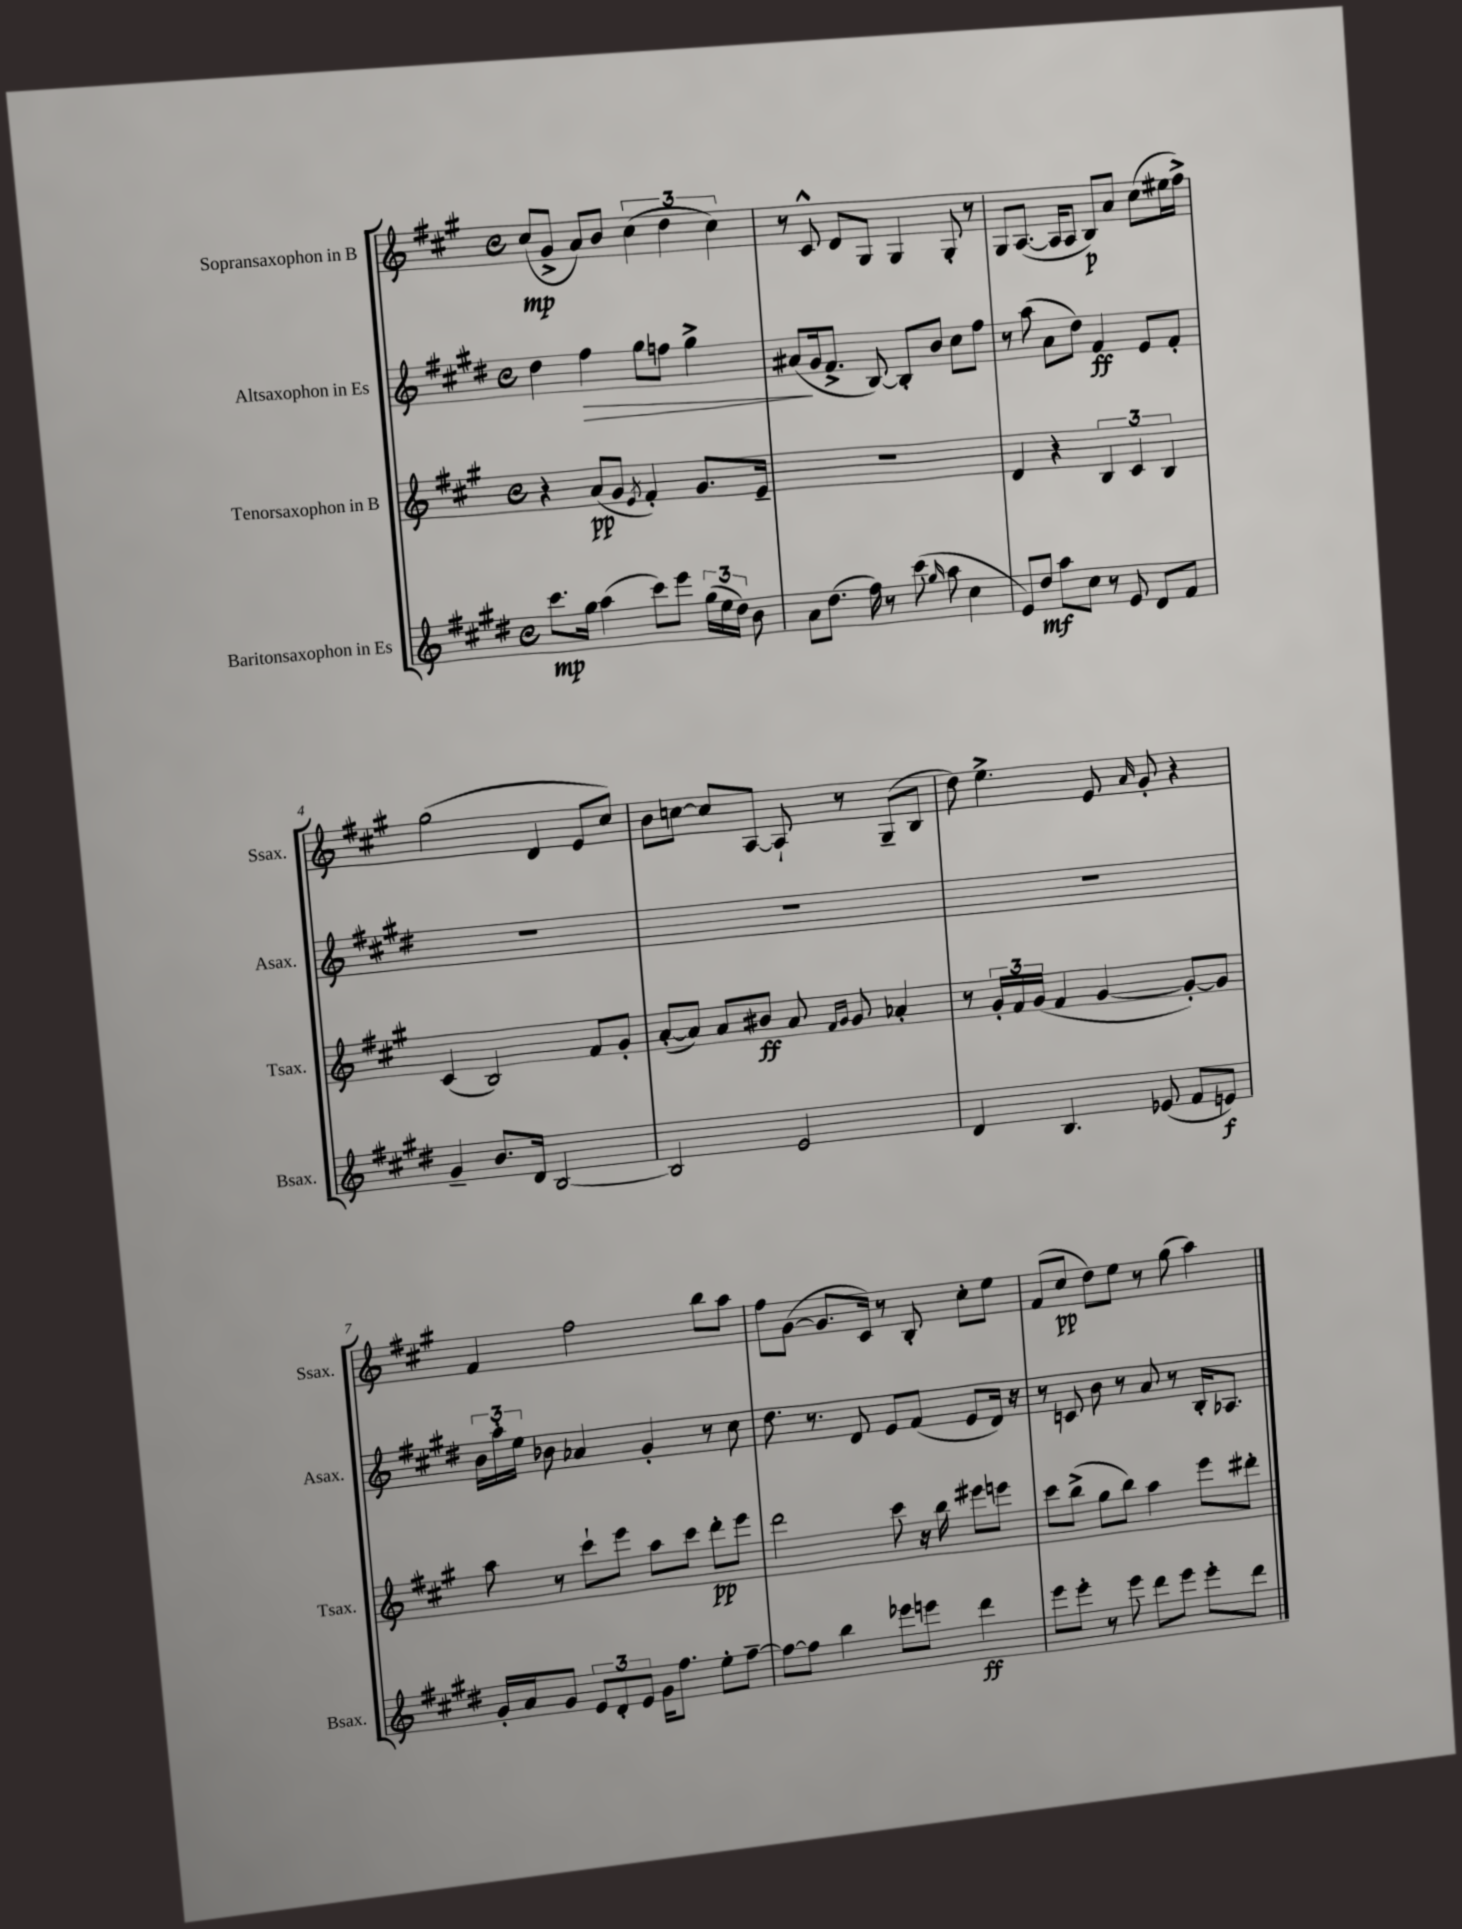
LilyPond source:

<<
\new StaffGroup <<
\new Staff = "s0" \with { instrumentName = "Sopransaxophon in B" shortInstrumentName = "Ssax." } {
    \clef treble \key a \major \defaultTimeSignature \time 4/4
    \autoBeamOff cis''8[\mp( gis'8]-> a'8[) b'8] \tuplet 3/2 { cis''4( d''4 cis''4) } |
    r8 cis'8-^ d'8[ gis8] gis4 gis8-. r8 |
    gis8[ a8.]~( a16[ a8] b8[\p) a'8] cis''8[( eis''16 fis''16]->) |
    gis''2( d'4 e'8[ cis''8]) |
    b'8[ c''8]~ c''8[ a8]~ a8-! r8 gis8[--( b8] |
    d''8) e''4.-> e'8 \grace { a'16 } gis'8-. r4 |
    fis'4 fis''2 b''8[ a''8] |
    fis''8[ gis'8]~( gis'8.[ cis'16]) r8 b8-. cis''8[-. e''8] |
    fis'8[( cis''8]\pp d''8[) e''8] r8 gis''8( a''4) \bar "|." |
}
\new Staff = "s1" \with { instrumentName = "Altsaxophon in Es" shortInstrumentName = "Asax." } {
    \clef treble \key e \major \defaultTimeSignature \time 4/4
    \autoBeamOff dis''4 fis''4\> gis''8[ f''8] gis''4-> |
    ais'8[\!( gis'16 fis'8.]-> b8~) b8[-. b'8] cis''8[ fis''8] |
    r8 a''8( a'8[ dis''8]) fis'4\ff e'8[ fis'8]-. |
    R1 |
    R1 |
    R1 |
    \tuplet 3/2 { b'16[ a''16-. e''16] } bes'8 aes'4 gis'4-. r8 cis''8 |
    dis''8. r8. dis'8 e'8[ fis'8]( e'8[ dis'16]) r16 |
    r8 c'8 b'8 r8 a'8 r8 b16[-. aes8.] \bar "|." |
}
\new Staff = "s2" \with { instrumentName = "Tenorsaxophon in B" shortInstrumentName = "Tsax." } {
    \clef treble \key a \major \defaultTimeSignature \time 4/4
    \autoBeamOff r4 a'8[\pp( gis'8] \acciaccatura { e'8 } fis'4-.) gis'8.[ e'16]-- |
    r1 |
    d'4 r4 \tuplet 3/2 { b4 cis'4 b4 } |
    cis'4( b2) fis'8[ gis'8]-. |
    a'8[~-.( a'8]) a'8[ bis'8]\ff a'8 \grace { fis'16[ gis'16] } gis'8 aes'4-. |
    r8 \tuplet 3/2 { gis'16[-. fis'16 gis'16]( } fis'4 gis'4~ gis'8[~-.) gis'8] |
    a''8 r8 cis'''8[-! e'''8] a''8[ cis'''8] d'''8[-.\pp e'''8] |
    d'''2 cis'''8 r16 b''16 eis'''8[ e'''8] |
    cis'''8[ b''8]->( gis''8[ b''8]) a''4 e'''8[ dis'''8]-. \bar "|." |
}
\new Staff = "s3" \with { instrumentName = "Baritonsaxophon in Es" shortInstrumentName = "Bsax." } {
    \clef treble \key e \major \defaultTimeSignature \time 4/4
    \autoBeamOff cis'''8.[\mp gis''16] a''4( cis'''8[) e'''8] \tuplet 3/2 { gis''16[( e''16 dis''16]) } b'8 |
    a'8[ dis''8.]( fis''16) r8 cis'''8( \grace { gis''16 } a''8 cis''4 |
    e'8[) dis''8]\mf a''8[ cis''8] r8 e'8 dis'8[ fis'8] |
    gis'4-- b'8.[ dis'16] b2~ |
    b2 e'2 |
    dis'4 b4. ees'8( fis'8[ e'8]\f) |
    gis'16[-. a'16 gis'8] \tuplet 3/2 { e'8[ dis'8-. e'8] } gis'16[ fis''8.] e''8[-. fis''8]~-- |
    fis''8[~ fis''8] b''4 ees'''8[ e'''8] dis'''4\ff |
    e'''8[ e'''8]-. r8 e'''8 dis'''8[ e'''8] e'''8[-. dis'''8] \bar "|." |
}
>>
>>
